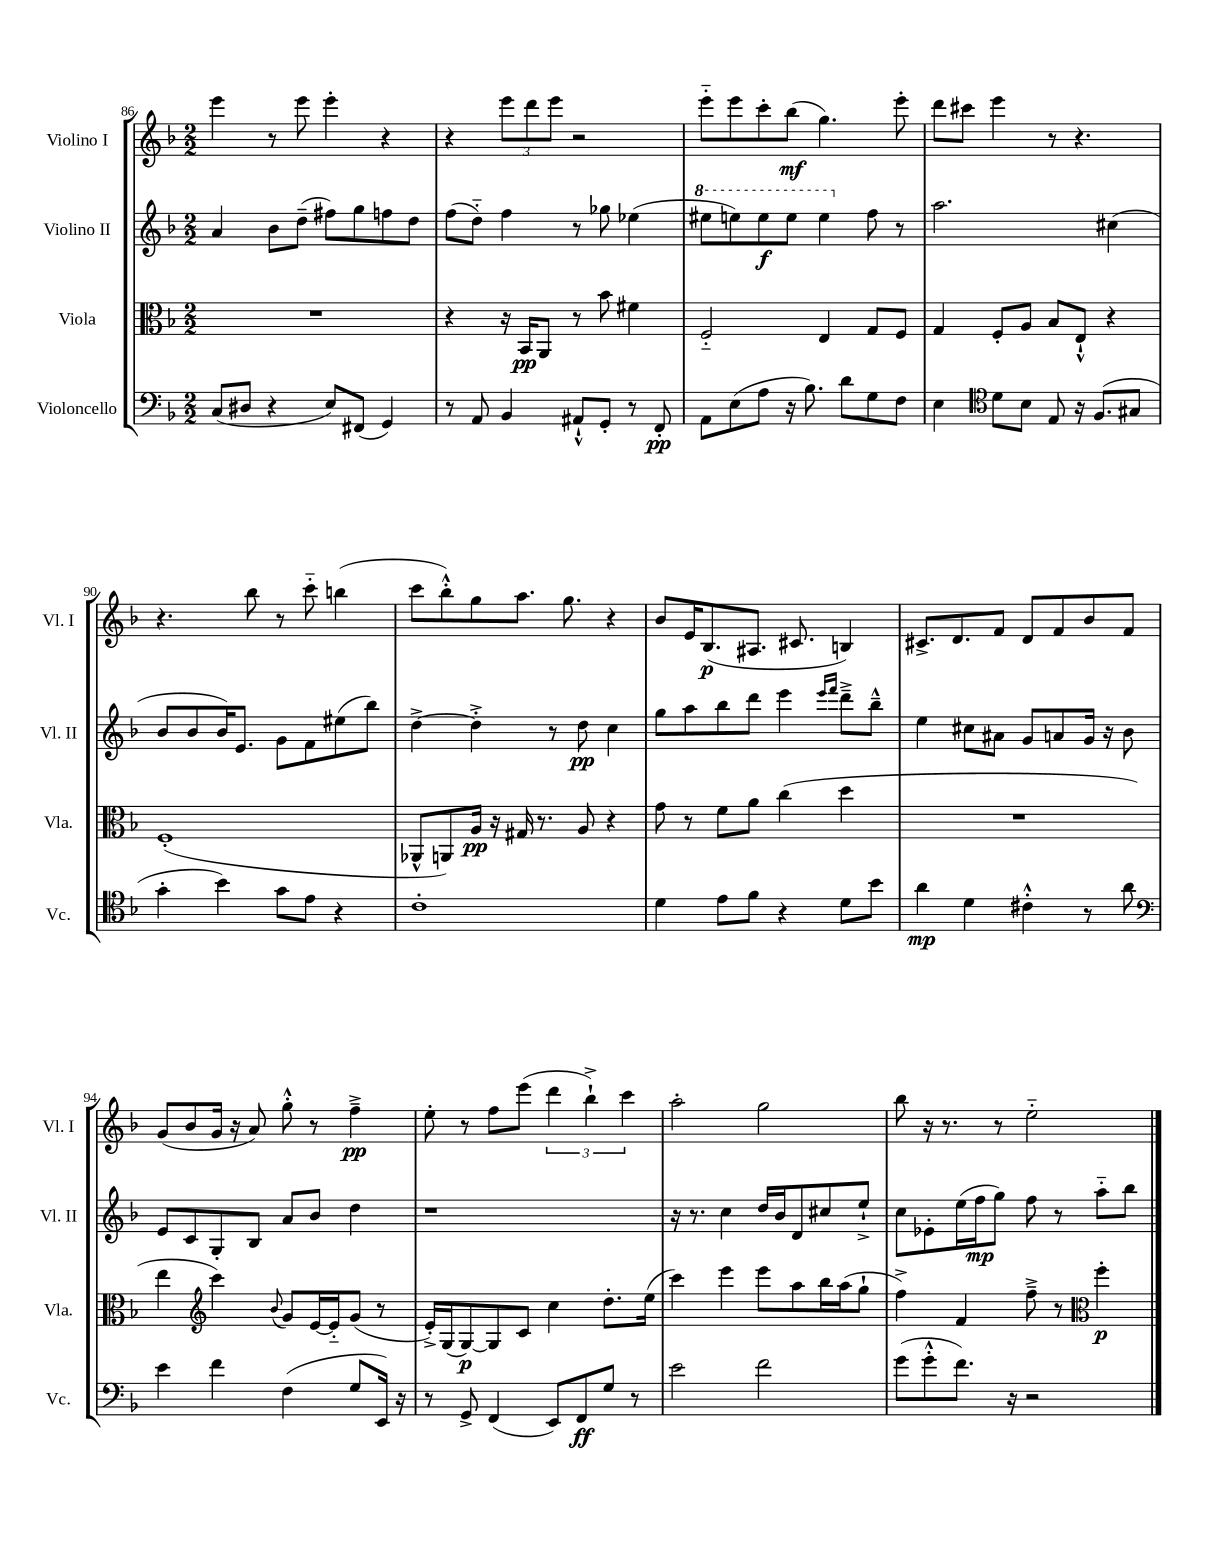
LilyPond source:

<<
\new StaffGroup <<
\new Staff = "s0" \with { instrumentName = "Violino I" shortInstrumentName = "Vl. I" } {
    \clef treble \key f \major \numericTimeSignature \time 2/2
    \autoBeamOff e'''4 r8 e'''8 e'''4-. r4 |
    r4 \tuplet 3/2 { e'''8[ d'''8 e'''8] } r2 |
    e'''8[-_ e'''8 c'''8-. bes''8]\mf( g''4.) e'''8-. |
    d'''8[ cis'''8] e'''4 r8 r4. |
    r4. bes''8 r8 c'''8-_ b''4( |
    c'''8[ bes''8-.-^) g''8 a''8.] g''8. r4 |
    bes'8[ e'16 bes8.\p( ais8.] cis'8. b4) |
    cis'8.[-> d'8. f'8] d'8[ f'8 bes'8 f'8] |
    g'8[( bes'8 g'16] r16 a'8) g''8-.-^ r8 f''4--->\pp |
    e''8-. r8 f''8[ e'''8]( \tuplet 3/2 { d'''4 bes''4-!->) c'''4 } |
    a''2-. g''2 |
    bes''8 r16 r8. r8 e''2-_ \bar "|." |
}
\new Staff = "s1" \with { instrumentName = "Violino II" shortInstrumentName = "Vl. II" } {
    \clef treble \key f \major \numericTimeSignature \time 2/2
    \autoBeamOff a'4 bes'8[ d''8]--( fis''8[) g''8 f''8 d''8] |
    f''8[( d''8]-_) f''4 r8 ges''8 ees''4( |
    \ottava #1 eis'''8[ e'''8) e'''8\f e'''8] e'''4 \ottava #0 f''8 r8 |
    a''2. cis''4( |
    bes'8[ bes'8 bes'16) e'8.] g'8[ f'8 eis''8( bes''8]) |
    d''4~-> d''4-.-> r8 d''8\pp c''4 |
    g''8[ a''8 bes''8 d'''8] e'''4 \grace { e'''16[ f'''16] } d'''8[---> bes''8]---^ |
    e''4 cis''8[ ais'8] g'8[ a'8 g'16] r16 bes'8 |
    e'8[ c'8 g8-. bes8] a'8[ bes'8] d''4 |
    r1 |
    r16 r8. c''4 d''16[ bes'16 d'8 cis''8 e''8]-!-> |
    c''8[ ees'8-. e''16( f''16\mp g''8]) f''8 r8 a''8[-_ bes''8] \bar "|." |
}
\new Staff = "s2" \with { instrumentName = "Viola" shortInstrumentName = "Vla." } {
    \clef alto \key f \major \numericTimeSignature \time 2/2
    \autoBeamOff R1 |
    r4 r16 bes,16[\pp a,8] r8 bes'8 fis'4 |
    f2-_ e4 g8[ f8] |
    g4 f8[-. a8] bes8[ e8]-!-^ r4 |
    f1-.( |
    aes,8[-^ a,8) a16]\pp r16 gis16 r8. a8 r4 |
    g'8 r8 f'8[ a'8] c''4( d''4 |
    R1 |
    e''4 \clef treble c'''4) \appoggiatura { bes'8 } g'8[ e'16~ e'16-_ g'8]( r8 |
    e'16[-.->) g16( g8~\p) g8 c'8] c''4 d''8.[-. e''16]( |
    c'''4) e'''4 e'''8[ a''8 bes''16 a''16( g''8]-! |
    f''4->) f'4 f''8---> r8 \clef alto f''4-.\p \bar "|." |
}
\new Staff = "s3" \with { instrumentName = "Violoncello" shortInstrumentName = "Vc." } {
    \clef bass \key f \major \numericTimeSignature \time 2/2
    \autoBeamOff c8[( dis8] r4 e8[) fis,8]( g,4) |
    r8 a,8 bes,4 ais,8[-!-^ g,8]-. r8 f,8-.\pp |
    a,8[ e8( a8] r16 bes8.) d'8[ g8 f8] |
    e4 \clef tenor d'8[ bes8] e8 r16 f8.[( gis8] |
    g'4-. bes'4) g'8[ e'8] r4 |
    c'1-. |
    d'4 e'8[ f'8] r4 d'8[ bes'8] |
    a'4\mp d'4 cis'4-.-^ r8 a'8 |
    \clef bass e'4 f'4 f4( g8[ e,16]) r16 |
    r8 g,8-> f,4( e,8[) f,8\ff g8] r8 |
    e'2 f'2 |
    g'8[( g'8-.-^ f'8.]) r16 r2 \bar "|." |
}
>>
>>
\layout { \context { \Score currentBarNumber = #86 } }
